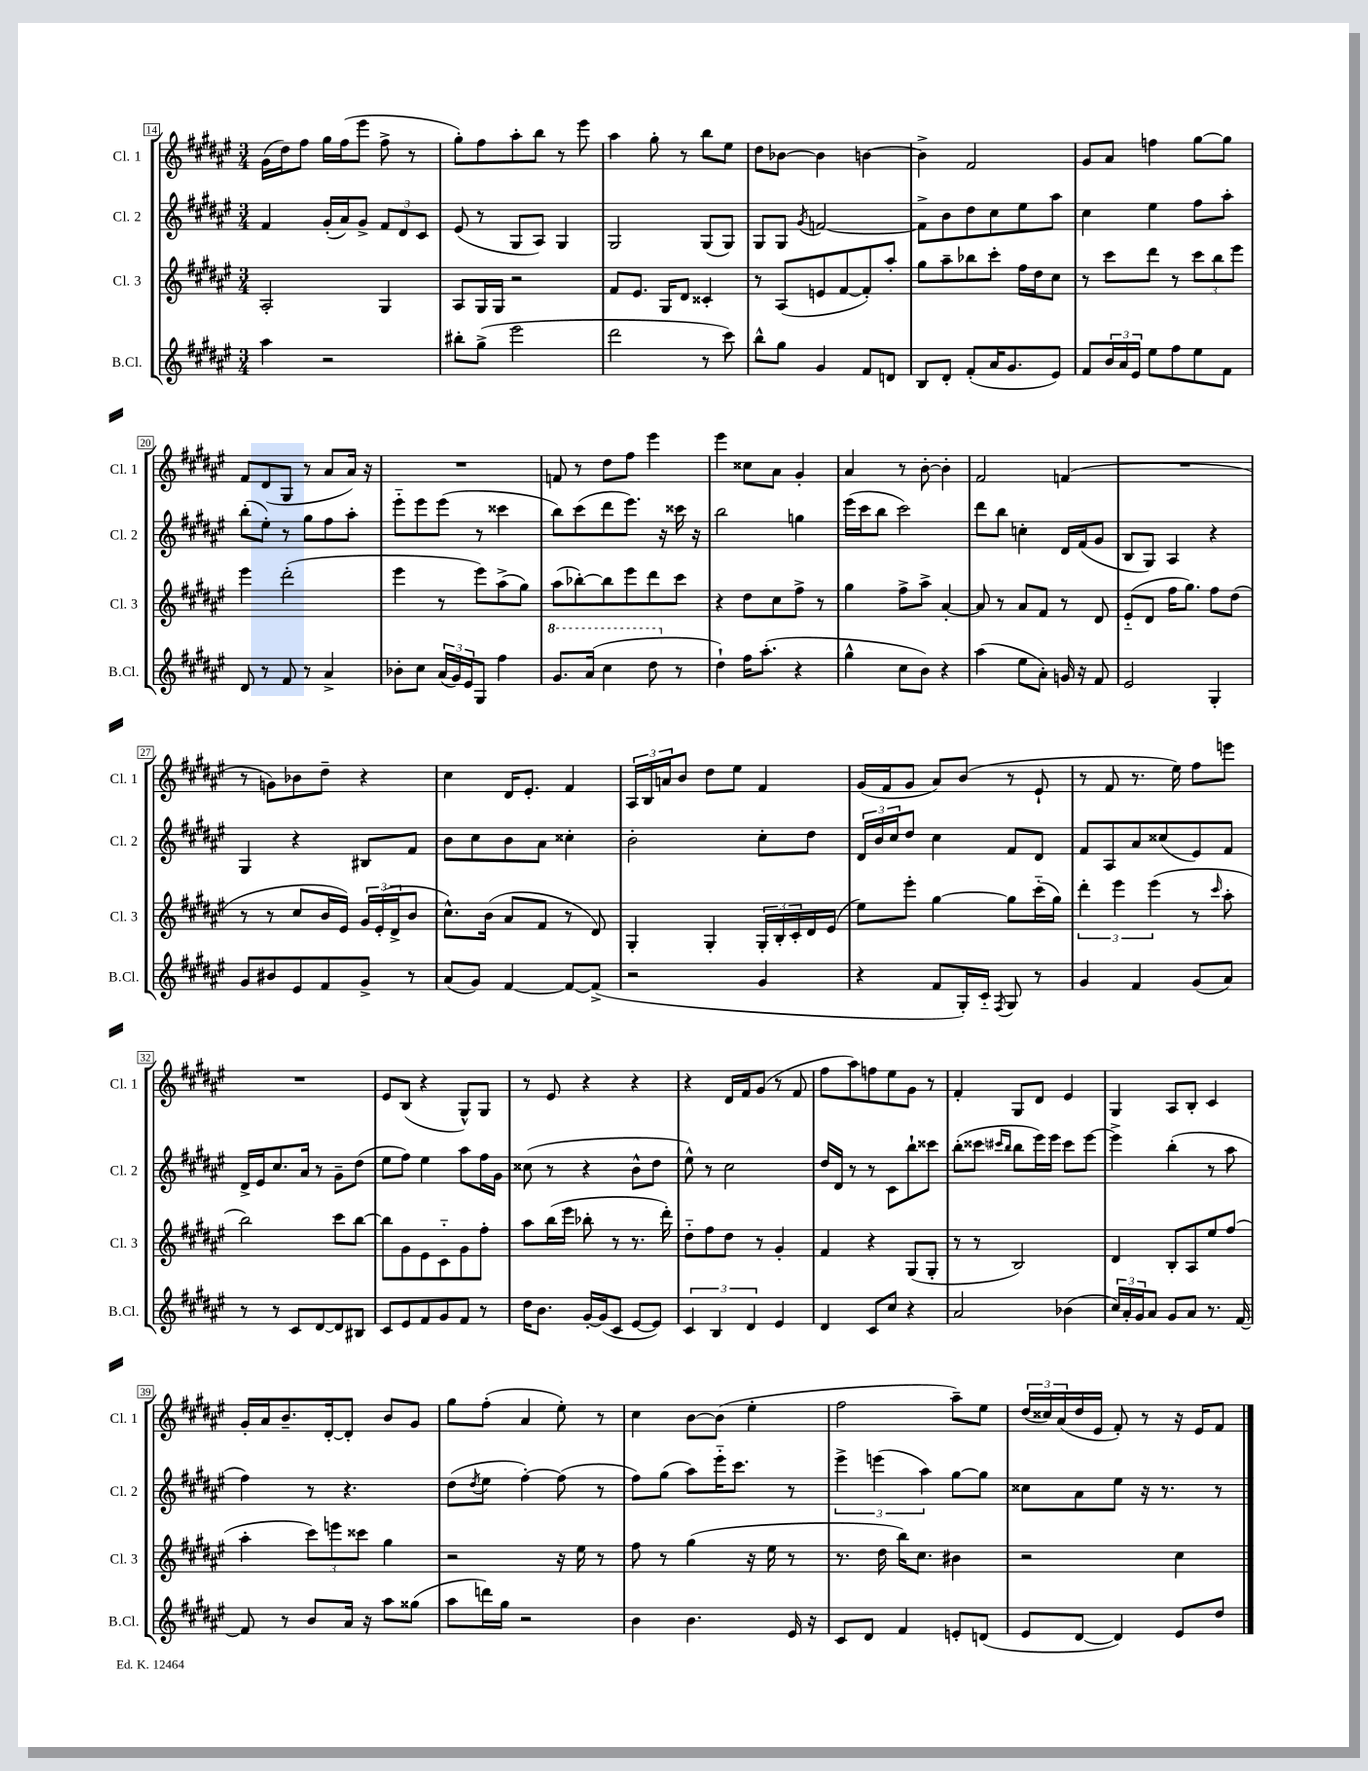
<<
\new StaffGroup <<
\new Staff = "s0" \with { instrumentName = "Cl. 1" shortInstrumentName = "Cl. 1" } {
    \clef treble \key fis \major \numericTimeSignature \time 3/4
    gis'16( dis''16) fis''8 gis''16 fis''16( eis'''8 fis''8-> r8 |
    gis''8-.) fis''8 ais''8-. b''8 r8 eis'''8 |
    ais''4 gis''8-. r8 b''8 eis''8 |
    dis''8 bes'8~ bes'4 b'4~ |
    b'4-> fis'2 |
    gis'8 ais'8 f''4 gis''8~ gis''8 |
    fis'8 dis'8( gis8 r8 ais'8 ais'16) r16 |
    R2. |
    f'8 r8 dis''8 fis''8 eis'''4 |
    eis'''4 cisis''8 ais'8 gis'4-. |
    ais'4 r8 b'8~-. b'4-. |
    fis'2 f'4( |
    R2. |
    r8 g'8) bes'8 dis''8-- r4 |
    cis''4 dis'16 eis'8.-. fis'4 |
    \tuplet 3/2 { ais16 b16 a'16 } b'8 dis''8 eis''8 fis'4 |
    gis'16( fis'16 gis'8 ais'8) b'8( r8 eis'8-! |
    r8 fis'8 r8. eis''16) fis''8 e'''8 |
    R2. |
    eis'8 b8( r4 gis8-^) gis8 |
    r8 eis'8 r4 r4 |
    r4 dis'16 fis'16 gis'8( r8 fis'8 |
    fis''8 ais''8) f''8 eis''8 gis'8 r8 |
    fis'4-. gis8 dis'8 eis'4 |
    gis4 ais8 b8-. cis'4 |
    gis'16-. ais'16 b'8.-- dis'16~-. dis'8-. b'8 gis'8 |
    gis''8 fis''8-.( ais'4 eis''8-.) r8 |
    cis''4 b'8~ b'8( eis''4-. |
    fis''2 ais''8--) eis''8 |
    \tuplet 3/2 { dis''16( cisis''16) ais'16( } dis''16 eis'16 fis'8-.) r8 r16 eis'16 fis'8 \bar "|." |
}
\new Staff = "s1" \with { instrumentName = "Cl. 2" shortInstrumentName = "Cl. 2" } {
    \clef treble \key fis \major \numericTimeSignature \time 3/4
    fis'4 gis'16-.( ais'16) gis'8-> \tuplet 3/2 { fis'8 dis'8 cis'8 } |
    eis'8( r8 gis8 ais8) gis4 |
    gis2 gis8( gis8) |
    gis8 gis8 \acciaccatura { gis'8 } f'2~ |
    f'8-> b'8 dis''8 cis''8 eis''8 ais''8 |
    cis''4 eis''4 fis''8 ais''8-. |
    b''8-.( eis''8-.) r8 gis''8 fis''8 ais''8-. |
    eis'''8-_ eis'''8 eis'''8( r8 cisis'''4 |
    b''8) cis'''8( dis'''8 eis'''8.) r16 cisis'''16 r16 |
    b''2 g''4 |
    eis'''16( cis'''16 b''8 cis'''2) |
    dis'''8 b''8 c''4-. dis'16 fis'16( gis'8 |
    b8 gis8) ais4 r4 |
    gis4 r4 bis8 fis'8 |
    b'8 cis''8 b'8 ais'8 cisis''4-. |
    b'2-. cis''8-. dis''8 |
    \tuplet 3/2 { dis'16 b'16 cis''16 } dis''8 cis''4 fis'8 dis'8 |
    fis'8 ais8 ais'8 cisis''8( eis'8) fis'8 |
    dis'16-> eis'16 cis''8. ais'16 r8 gis'8-- dis''8( |
    eis''8 fis''8) eis''4 ais''8 fis''16 gis'16 |
    cisis''8( r8 r4 b'8-^ dis''8 |
    eis''8-^) r8 cis''2 |
    dis''16 dis'16 r8 r8 cis'8 b''8-! cisis'''8 |
    b''8-.( cisis'''8 \grace { cis'''16 b''16 } b''8 eis'''16) eis'''16 cis'''8 eis'''8~ |
    eis'''4-> b''4-.( r8 ais''8 |
    fis''4) r8 r4. |
    dis''8( \acciaccatura { dis''8 } eis''8 fis''4~-.) fis''8( r8 |
    fis''8) gis''8( ais''8) eis'''16-_ cis'''8. r8 |
    \tuplet 3/2 { eis'''4-> e'''4( ais''4) } gis''8~ gis''8 |
    cisis''8 ais'8 eis''8 r16 r8. r8 \bar "|." |
}
\new Staff = "s2" \with { instrumentName = "Cl. 3" shortInstrumentName = "Cl. 3" } {
    \clef treble \key fis \major \numericTimeSignature \time 3/4
    ais2-. gis4 |
    ais8 gis16 gis16 r2 |
    fis'8 eis'8. gis16 dis'8 cisis'4-. |
    r8 ais8( e'8 fis'8~ fis'8-.) ais''8-. |
    gis''8 ais''8-- bes''8 cis'''8-. fis''16 dis''16 cis''8 |
    r8 cis'''8 dis'''8 r8 \tuplet 3/2 { cis'''8 b''8 eis'''8 } |
    eis'''4 dis'''2-.( |
    eis'''4 r8 eis'''8) ais''8->( gis''8) |
    ais''8( bes''8~-.) bes''8 eis'''8 dis'''8 cis'''8 |
    r4 dis''8 cis''8 fis''8-> r8 |
    gis''4 fis''8-> ais''8-> ais'4~-. |
    ais'8 r8 ais'8 fis'8 r8 dis'8 |
    eis'8-_( dis'8 fis''16 gis''8.) fis''8 dis''8( |
    r8 r8 cis''8 b'16 eis'16) \tuplet 3/2 { gis'16 eis'16-.( dis'16-> } b'8 |
    cis''8.-^) b'16( ais'8 fis'8 r8 dis'8) |
    gis4-. gis4-. \tuplet 3/2 { gis16-. b16-. cis'16-. } dis'16 eis'16( |
    eis''8) eis'''8-. gis''4~ gis''8 cis'''16-_( gis''16) |
    \tuplet 3/2 { dis'''4-. eis'''4 eis'''4( } r8 \grace { cis'''16 } ais''8-. |
    b''2) cis'''8 b''8~ |
    b''8 gis'8 eis'8 cis'8-_ gis'8 fis''8-. |
    ais''8 b''16( eis'''16 bes''8-. r8 r8. dis'''16-.) |
    dis''8-_ fis''8 dis''8 r8 gis'4-. |
    fis'4 r4 gis8( gis8-. |
    r8 r8 b2) |
    dis'4 b8-. ais8 eis''8 fis''8( |
    ais''4-. \tuplet 3/2 { cis'''8) e'''8 cisis'''8 } gis''4 |
    r2 r16 eis''16 r8 |
    fis''8 r8 gis''4( r16 eis''16 r8 |
    r8. dis''16 b''16) cis''8. bis'4 |
    r2 cis''4 \bar "|." |
}
\new Staff = "s3" \with { instrumentName = "B.Cl." shortInstrumentName = "B.Cl." } {
    \clef treble \key fis \major \numericTimeSignature \time 3/4
    ais''4 r2 |
    bis''8-. gis''8->( eis'''2 |
    dis'''2 r8 cis'''8) |
    b''8-^ gis''8 gis'4 fis'8 d'8 |
    b8 dis'8-. fis'8-.( ais'16 gis'8. eis'8) |
    fis'8 \tuplet 3/2 { b'16 ais'16 eis'16 } eis''8 fis''8 eis''8 fis'8 |
    dis'8 r8 fis'8 r8 ais'4-> |
    bes'8-. cis''8 \tuplet 3/2 { ais'16( gis'16) eis'16 } gis8 fis''4 |
    \ottava #1 gis''8. ais''16( cis'''4 dis'''8 \ottava #0 r8 |
    dis''4-!) fis''16 ais''8.-.( r4 |
    gis''4-^ cis''8 b'8) r4 |
    ais''4( eis''8 ais'8-.) g'16 r16 fis'8 |
    eis'2 gis4-. |
    gis'8 bis'8 eis'8 fis'8 gis'8-> r8 |
    ais'8( gis'8) fis'4~ fis'8~ fis'8->( |
    r2 gis'4 |
    r4 fis'8 gis16-.) cis'16-_ \acciaccatura { fis8 } gis8 r8 |
    gis'4 fis'4 gis'8( ais'8) |
    r8 r8 cis'8 dis'8~ dis'8 bis8 |
    cis'8 eis'8 fis'8 gis'8 fis'8 r8 |
    dis''16 b'8. gis'16~-. gis'16( cis'8 eis'8~ eis'8) |
    \tuplet 3/2 { cis'4 b4 dis'4 } eis'4 |
    dis'4 cis'8 cis''8 r4 |
    ais'2 bes'4( |
    \tuplet 3/2 { cis''16) ais'16-. gis'16 } ais'8 gis'8 ais'8 r8. fis'16~ |
    fis'8 r8 b'8 ais'16 r16 ais''8 gisis''8( |
    ais''8 d'''16) gis''16 r2 |
    b'4 b'4. eis'16 r16 |
    cis'8 dis'8 fis'4 e'8-. d'8( |
    eis'8 dis'8~ dis'4) eis'8 dis''8 \bar "|." |
}
>>
>>
\layout { \context { \Score currentBarNumber = #14 \override BarNumber.stencil = #(make-stencil-boxer 0.1 0.3 ly:text-interface::print) } }
